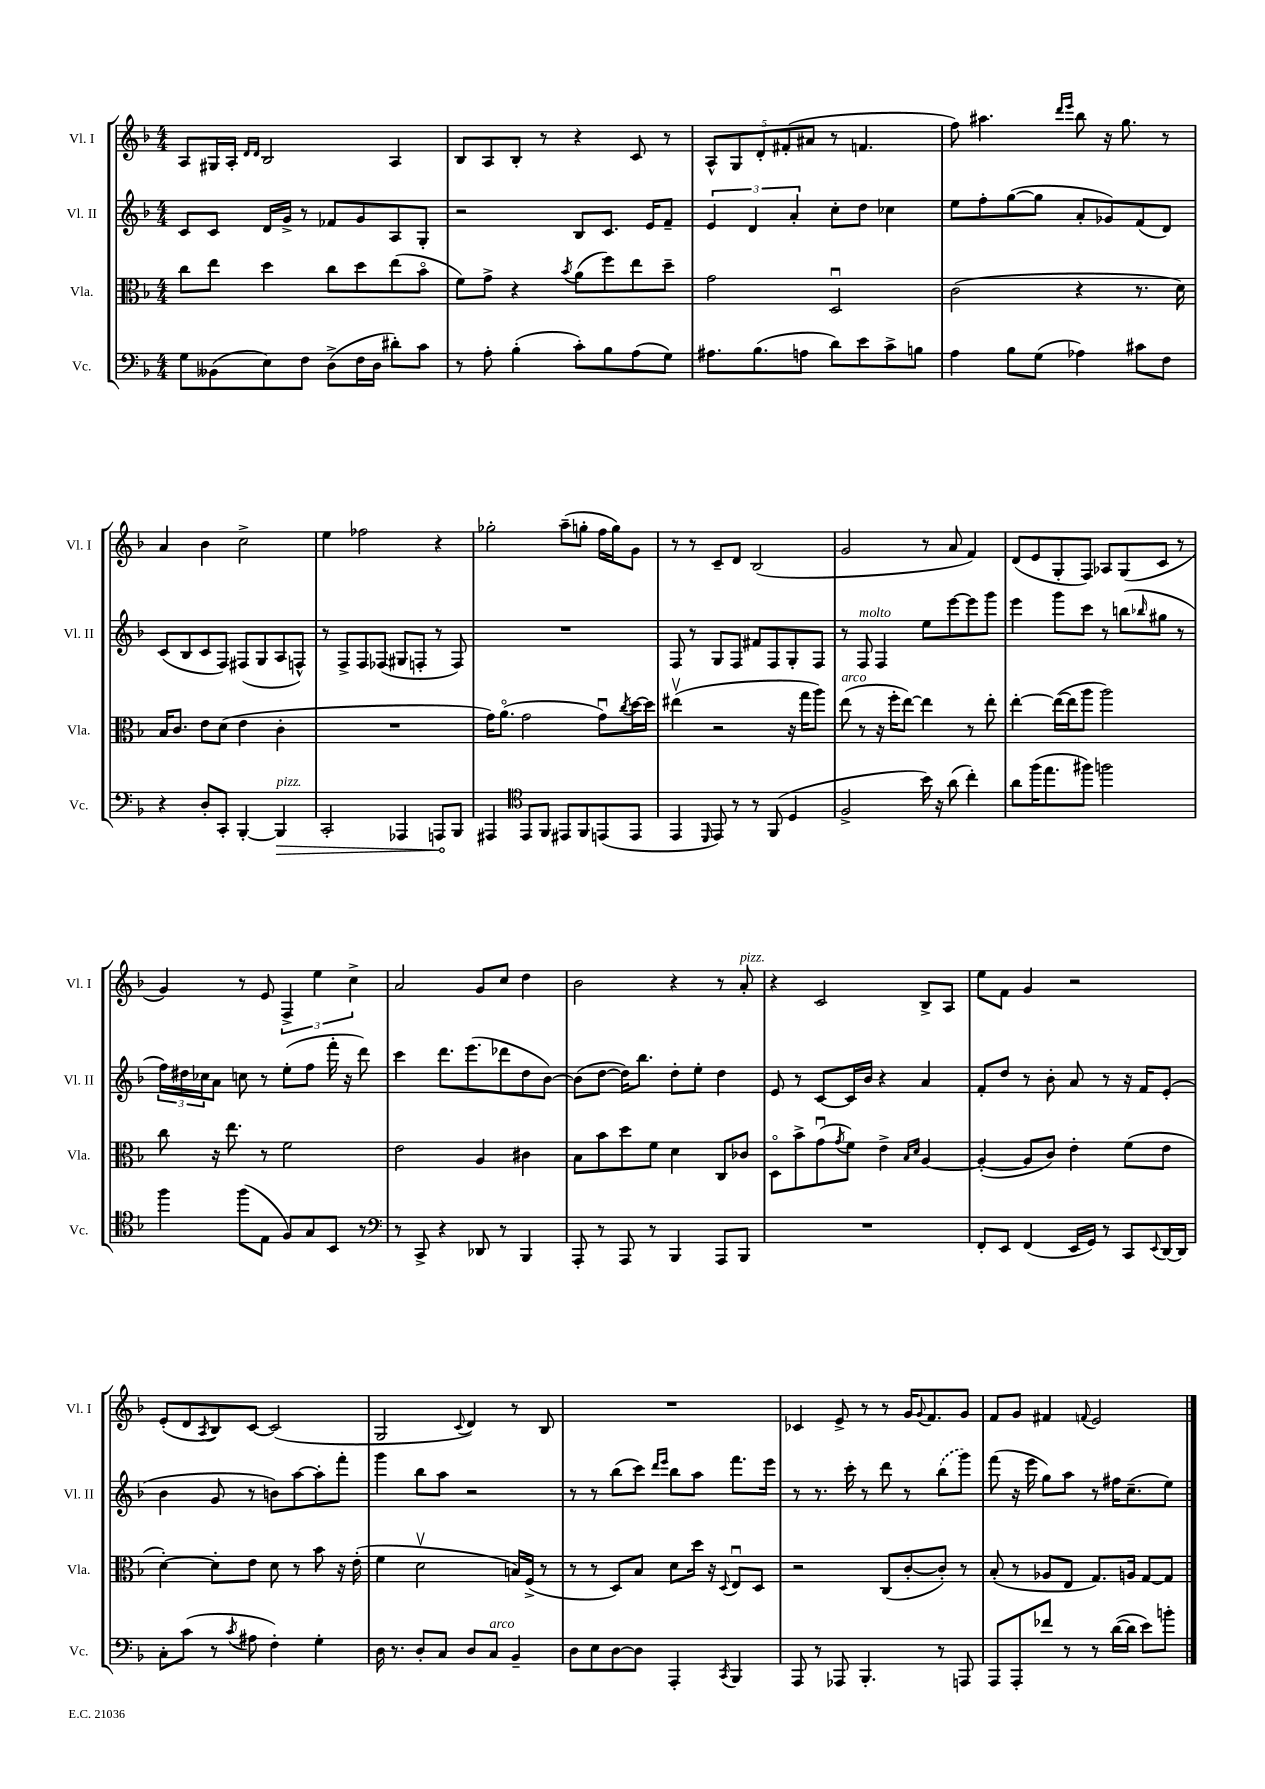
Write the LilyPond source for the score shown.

<<
\new StaffGroup <<
\new Staff = "s0" \with { instrumentName = "Vl. I" shortInstrumentName = "Vl. I" } {
    \clef treble \key f \major \numericTimeSignature \time 4/4
    a8 gis16 a16-. \grace { d'16 d'16 } bes2 a4 |
    bes8 a8 bes8-. r8 r4 c'8 r8 |
    \tuplet 5/4 { a8-^ g8 d'8-. fis'8-.( ais'8 } r8 f'4. |
    f''8) ais''4. \grace { d'''16 e'''16 } bes''8 r16 g''8. r8 |
    a'4 bes'4 c''2-> |
    e''4 fes''2 r4 |
    ges''2-. a''8--( g''8-. f''16 g''16) g'8 |
    r8 r8 c'8-- d'8 bes2( |
    g'2 r8 a'8 f'4) |
    d'8( e'8 g8-. f8) aes8 g8( c'8 r8 |
    g'4) r8 e'8 \tuplet 3/2 { f4-> e''4 c''4-> } |
    a'2 g'8 c''8 d''4 |
    bes'2 r4 r8 a'8-.^\markup { \italic "pizz." } |
    r4 c'2 bes8-> a8 |
    e''8 f'8 g'4 r2 |
    e'8-.( d'8 \acciaccatura { a8 } bes8) c'8~ c'2( |
    g2 \appoggiatura { c'8 } d'4) r8 bes8 |
    R1 |
    ces'4 e'8-> r8 r8 g'16 \appoggiatura { g'8 } f'8. g'8 |
    f'8 g'8 fis'4 \appoggiatura { f'8 } e'2 \bar "|." |
}
\new Staff = "s1" \with { instrumentName = "Vl. II" shortInstrumentName = "Vl. II" } {
    \clef treble \key f \major \numericTimeSignature \time 4/4
    c'8 c'8 d'16 g'16-> r8 fes'8 g'8 a8 g8-. |
    r2 bes8 c'8. e'16 f'8-- |
    \tuplet 3/2 { e'4 d'4 a'4-. } c''8-. d''8 ces''4 |
    e''8 f''8-. g''8~( g''8 a'8-. ges'8) f'8( d'8) |
    c'8( bes8 c'8 f8) fis8( g8 a8 f8-^) |
    r8 f8-> f8 fes8( gis8 f8-. r8 f8) |
    R1 |
    f8 r8 g8 f8 fis'8 f8 g8-. f8 |
    r8 f8^\markup { \italic "molto" } f4 e''8 e'''8~ e'''8 g'''8 |
    e'''4 g'''8 c'''8 r8 b''8( \grace { bes''16 } gis''8 r8 |
    \tuplet 3/2 { f''16) dis''16 ces''16 } a'8 c''8 r8 e''8-.( f''8 f'''16-. r16 d'''8) |
    c'''4 d'''8. e'''8.( des'''8 d''8 bes'8~) |
    bes'8( d''8~ d''16) bes''8. d''8-. e''8-. d''4 |
    e'8 r8 c'8~ c'16 bes'16 r4 a'4 |
    f'8-. d''8 r8 bes'8-. a'8 r8 r16 f'16 e'8-.( |
    bes'4 g'8 r8 b'8) a''8~ a''8-. f'''8-. |
    g'''4 bes''8 a''8 r2 |
    r8 r8 bes''8( c'''8) \grace { d'''16 e'''16 } bes''8 a''8 f'''8. e'''16 |
    r8 r8. c'''16-. r8 d'''8 r8 \once \slurDashed bes''8( g'''8) |
    f'''8( r16 e'''16 g''8) a''8 r8 fis''16 c''8.--( e''8) \bar "|." |
}
\new Staff = "s2" \with { instrumentName = "Vla." shortInstrumentName = "Vla." } {
    \clef alto \key f \major \numericTimeSignature \time 4/4
    c''8 e''8 d''4 c''8 d''8 e''8( bes'8\flageolet |
    f'8) g'8-> r4 \acciaccatura { bes'8 } a'8( f''8) e''8 d''8-- |
    g'2 d2\downbow |
    c'2( r4 r8. d'16) |
    bes16 c'8. e'8 d'8( e'4 c'4-. |
    R1 |
    g'16) a'8.\flageolet( g'2 g'8\downbow) \acciaccatura { c''8 } d''16~ d''16 |
    eis''4\upbow( r2 r16 g''16 a''8) |
    e''8^\markup { \italic "arco" }( r8 r16 f''16-. e''8~) e''4 r8 e''8-. |
    e''4~-. e''16~( e''16 a''8 a''2) |
    c''8 r16 e''8. r8 f'2 |
    e'2 a4 cis'4 |
    bes8 bes'8 d''8 f'8 d'4 c8 ces'8 |
    d8\flageolet bes'8-> g'8\downbow( \acciaccatura { g'8 } f'8) e'4-> \grace { bes16 d'16 } a4~ |
    a4~-.( a8 c'8) e'4-. f'8( e'8 |
    d'4~-.) d'8-. e'8 d'8 r8 bes'8 r16 e'16-.( |
    f'4 d'2\upbow b16) f16->( r8 |
    r8 r8 d8) bes8 d'8 d''16 r16 \appoggiatura { d8 } e8\downbow d8 |
    r2 c8( c'8~-. c'8-.) r8 |
    bes8-.( r8 aes8 e8 g8.) a16 g8~ g8 \bar "|." |
}
\new Staff = "s3" \with { instrumentName = "Vc." shortInstrumentName = "Vc." } {
    \clef bass \key f \major \numericTimeSignature \time 4/4
    g8 beses,8( e8) f8 d8->( f16 d16 dis'8-.) c'8 |
    r8 a8-. bes4-.( c'8-.) bes8 a8( g8) |
    ais8. bes8.( a8 d'8) e'8 c'8-> b8 |
    a4 bes8 g8( aes4) cis'8 f8 |
    r4 d8-. c,8-. bes,,4~-. \once \override Hairpin.circled-tip = ##t bes,,4\>^\markup { \italic "pizz." } |
    c,2-. aes,,4 a,,8\! bes,,8 |
    ais,,4 \clef tenor e,8 f,8 eis,8 f,8 e,8( e,8 |
    e,4 \grace { d,16 } e,8) r8 r8 f,8( d4 |
    f2-> bes'16) r16 a'8( c''4-.) |
    a'8 f''16( e''8. fis''8) f''2 |
    f''4 f''8( e8 f8) g8 bes,8 r8 |
    \clef bass r8 c,8-> r4 des,8 r8 bes,,4 |
    a,,8-. r8 a,,8 r8 bes,,4 a,,8 bes,,8 |
    R1 |
    f,8-. e,8 f,4( e,16 g,16) r8 c,8 \appoggiatura { e,8 } d,16~ d,16 |
    c8-. c'8( r8 \acciaccatura { c'8 } ais8 f4-.) g4-. |
    d16 r8. d8-. c8 d8 c8^\markup { \italic "arco" } bes,4-- |
    d8 e8 d8~ d8 a,,4-. \acciaccatura { c,8 } bes,,4 |
    a,,8 r8 aes,,8 bes,,4.-. r8 a,,8 |
    a,,8 a,,8-. fes'8 r8 r8 d'16~( d'16 e'8) b'8-. \bar "|." |
}
>>
>>
\layout { \context { \Score \remove "Bar_number_engraver" } }
